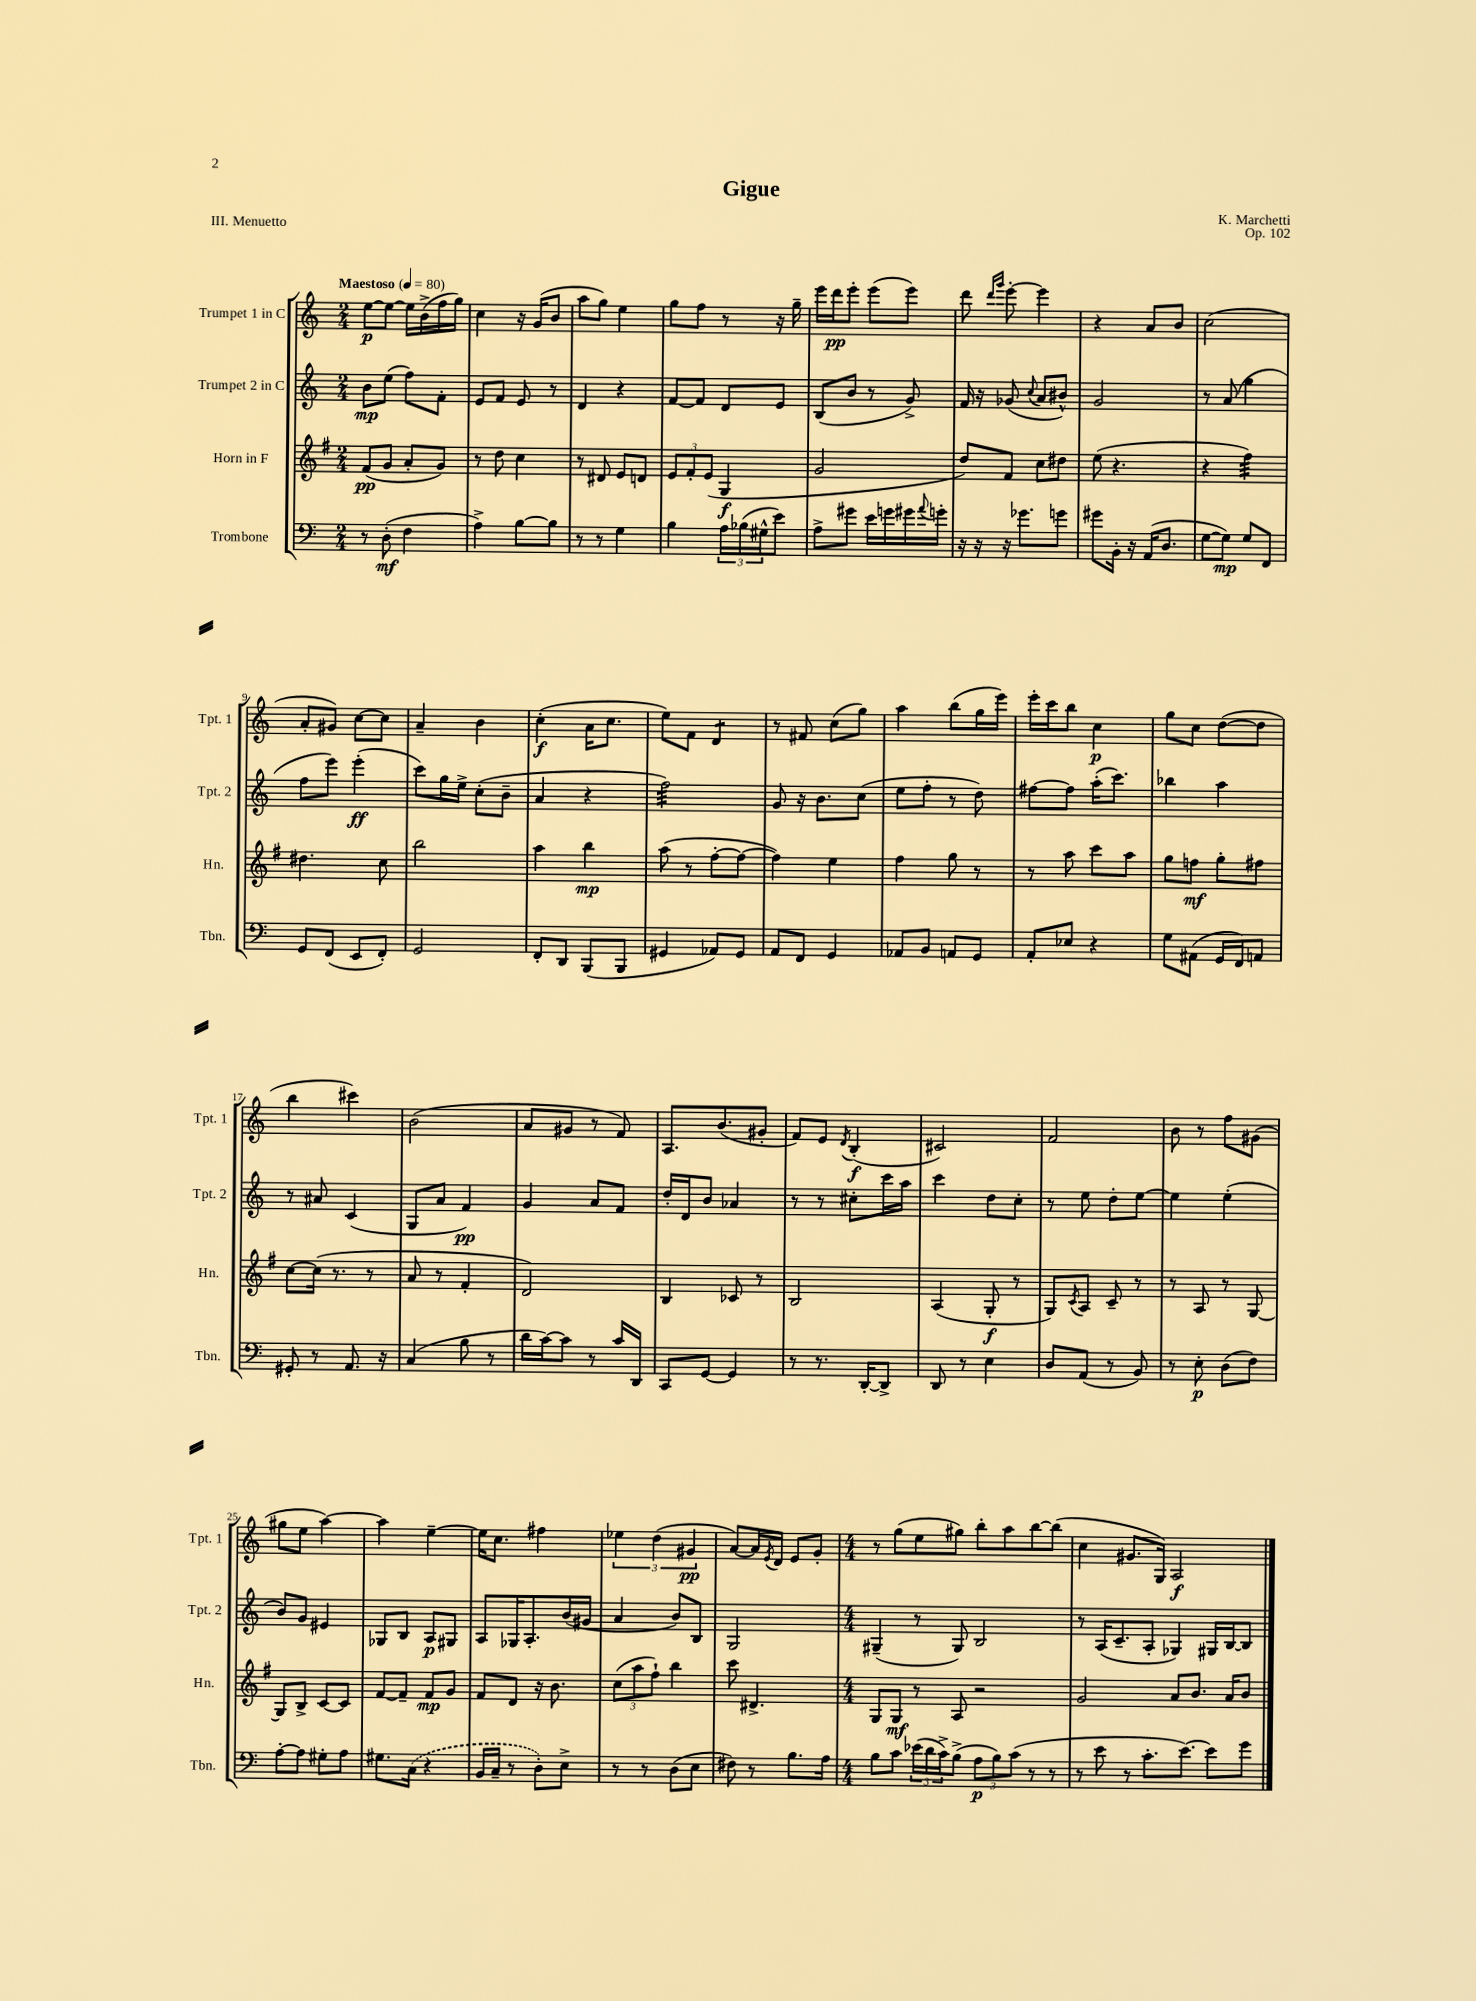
\header { title = "Gigue" composer = "K. Marchetti" opus = "Op. 102" piece = "III. Menuetto" }
<<
\new StaffGroup <<
\new Staff = "s0" \with { instrumentName = "Trumpet 1 in C" shortInstrumentName = "Tpt. 1" } {
    \clef treble \key c \major \numericTimeSignature \time 2/4 \tempo "Maestoso" 4 = 80
    e''8~\p e''8~ e''16 b'16->( f''16 g''16) |
    c''4 r16 g'16( b'8 |
    a''8 g''8) e''4 |
    g''8 f''8 r8 r16 g''16-- |
    e'''16 d'''16\pp e'''8-. e'''8( e'''8) |
    d'''8 \grace { d'''16 g'''16 } e'''8~-. e'''4 |
    r4 a'8 b'8 |
    c''2( |
    a'8-. gis'8) c''8~ c''8 |
    a'4-- b'4 |
    c''4-.\f( a'16 c''8. |
    e''8) f'8 d'4:8 |
    r8 fis'8 c''8( g''8) |
    a''4 b''8( g''16 e'''16) |
    e'''16-. c'''16 b''8 c''4\p |
    g''8 c''8 d''8~( d''8 |
    b''4 cis'''4) |
    b'2( |
    a'8 gis'8 r8 f'8) |
    a8. b'8.( gis'8-. |
    f'8) e'8 \acciaccatura { d'8 } b4-.\f( |
    cis'2) |
    f'2 |
    b'8 r8 f''8 gis'8( |
    gis''8 e''8 a''4~) |
    a''4 e''4~-- |
    e''16 c''8. fis''4 |
    \tuplet 3/2 { ees''4 d''4( gis'4\pp } |
    a'8~) a'16 \acciaccatura { e'8 } d'16 e'8 g'8-. |
    \numericTimeSignature \time 4/4 r8 g''8( e''8 gis''8) b''8-. a''8 b''8~ b''8( |
    c''4 gis'8. g16) a2\f \bar "|." |
}
\new Staff = "s1" \with { instrumentName = "Trumpet 2 in C" shortInstrumentName = "Tpt. 2" } {
    \clef treble \key c \major \numericTimeSignature \time 2/4
    b'8\mp e''8( f''8) f'8-. |
    e'8 f'8 e'8 r8 |
    d'4 r4 |
    f'8~ f'8 d'8 e'8 |
    b8( b'8 r8 g'8->) |
    f'16 r16 ges'8( \appoggiatura { c''8 } a'8 bis'8-^) |
    g'2 |
    r8 a'8( g''4 |
    f''8 e'''8) e'''4-.\ff( |
    c'''8) g''16 e''16-> c''8-.( b'8-- |
    a'4 r4 |
    f''2:32) |
    g'8 r16 b'8. c''8( |
    e''8 f''8-. r8 d''8) |
    fis''8~ fis''8 a''16-.( c'''8.) |
    bes''4 a''4 |
    r8 ais'8 c'4( |
    g8 a'8 f'4\pp) |
    g'4 a'8 f'8 |
    d''16-. d'16 b'8 aes'4 |
    r8 r8 cis''8-. c'''16 a''16 |
    c'''4 d''8 c''8-. |
    r8 e''8 d''8-. e''8~ |
    e''4 e''4-.( |
    b'8) g'8 eis'4 |
    ges8 b8 a8\p gis8 |
    a8 ges16 a8.-. b'16( gis'16 |
    a'4 b'8) b8 |
    g2 |
    \numericTimeSignature \time 4/4 gis4--( r8 gis8) b2 |
    r8 a16( c'8.-- a8-. ges4) gis16 b16~ b8 \bar "|." |
}
\new Staff = "s2" \with { instrumentName = "Horn in F" shortInstrumentName = "Hn." } {
    \clef treble \key g \major \numericTimeSignature \time 2/4
    fis'8\pp( g'8 a'8-. g'8) |
    r8 d''8 c''4 |
    r8 dis'8 e'8 d'8 |
    \tuplet 3/2 { e'8 fis'8-. e'8( } g4\f |
    g'2 |
    d''8) fis'8 c''8 dis''8 |
    e''8( r4. |
    r4 fis''4:32) |
    dis''4. c''8 |
    b''2 |
    a''4 b''4\mp |
    a''8( r8 fis''8~-. fis''8~ |
    fis''4) e''4 |
    fis''4 g''8 r8 |
    r8 a''8 c'''8 a''8 |
    g''8 f''8\mf g''8-. fis''8 |
    c''8~ c''16( r8. r8 |
    a'8 r8 fis'4-. |
    d'2) |
    b4 ces'8 r8 |
    b2 |
    a4( g8-.\f r8 |
    g8) \acciaccatura { c'8 } a8 c'8-- r8 |
    r8 a8 r8 g8~ |
    g8 b8-> c'8~ c'8 |
    fis'8~ fis'8-- fis'8\mp g'8 |
    fis'8 d'8 r16 b'8. |
    \tuplet 3/2 { c''8( a''8 fis''8-!) } b''4 |
    c'''8 dis'4.-> |
    \numericTimeSignature \time 4/4 g8 g8\mf r8 a8 r2 |
    g'2 a'8 b'8. a'16 b'8 \bar "|." |
}
\new Staff = "s3" \with { instrumentName = "Trombone" shortInstrumentName = "Tbn." } {
    \clef bass \key c \major \numericTimeSignature \time 2/4
    r8 d8-.\mf( f4 |
    a4->) b8~ b8 |
    r8 r8 g4 |
    b4 \tuplet 3/2 { a16 bes16( gis16-^ } e'8) |
    a8-> gis'8 e'16 g'16 gis'16 \appoggiatura { a'8 } g'16-. |
    r16 r16 r16 ges'8. g'8 |
    gis'8 b,16-. r16 a,16( d8. |
    g8~ g8\mp) g8 f,8 |
    g,8 f,8( e,8 f,8-.) |
    g,2 |
    f,8-. d,8 b,,8( b,,8 |
    gis,4 aes,8) gis,8 |
    a,8 f,8 g,4 |
    aes,8 b,8 a,8 g,8 |
    a,8-. ees8 r4 |
    g8 ais,8( g,16 f,16) a,8 |
    gis,8-. r8 a,8. r16 |
    c4( b8 r8 |
    d'16 c'16~) c'8 r8 c'16 d,16 |
    c,8 g,8~ g,4 |
    r8 r8. d,16~-. d,8-> |
    d,8 r8 e4 |
    d8 a,8( r8 b,8) |
    r8 e8-.\p d8( f8) |
    a8~-. a8 gis8-. a8 |
    gis8. \once \slurDashed c16( r4 |
    b,16 c16-- r8 d8-.) e8-> |
    r8 r8 d8( e8 |
    fis8) r8 b8. a16 |
    \numericTimeSignature \time 4/4 b8 c'8 \tuplet 3/2 { ees'16( d'16 c'16->) } b8->( \tuplet 3/2 { a8\p b8) c'8( } r8 r8 |
    r8 e'8 r8 c'8.-. e'8.~) e'8 g'8 \bar "|." |
}
>>
>>
